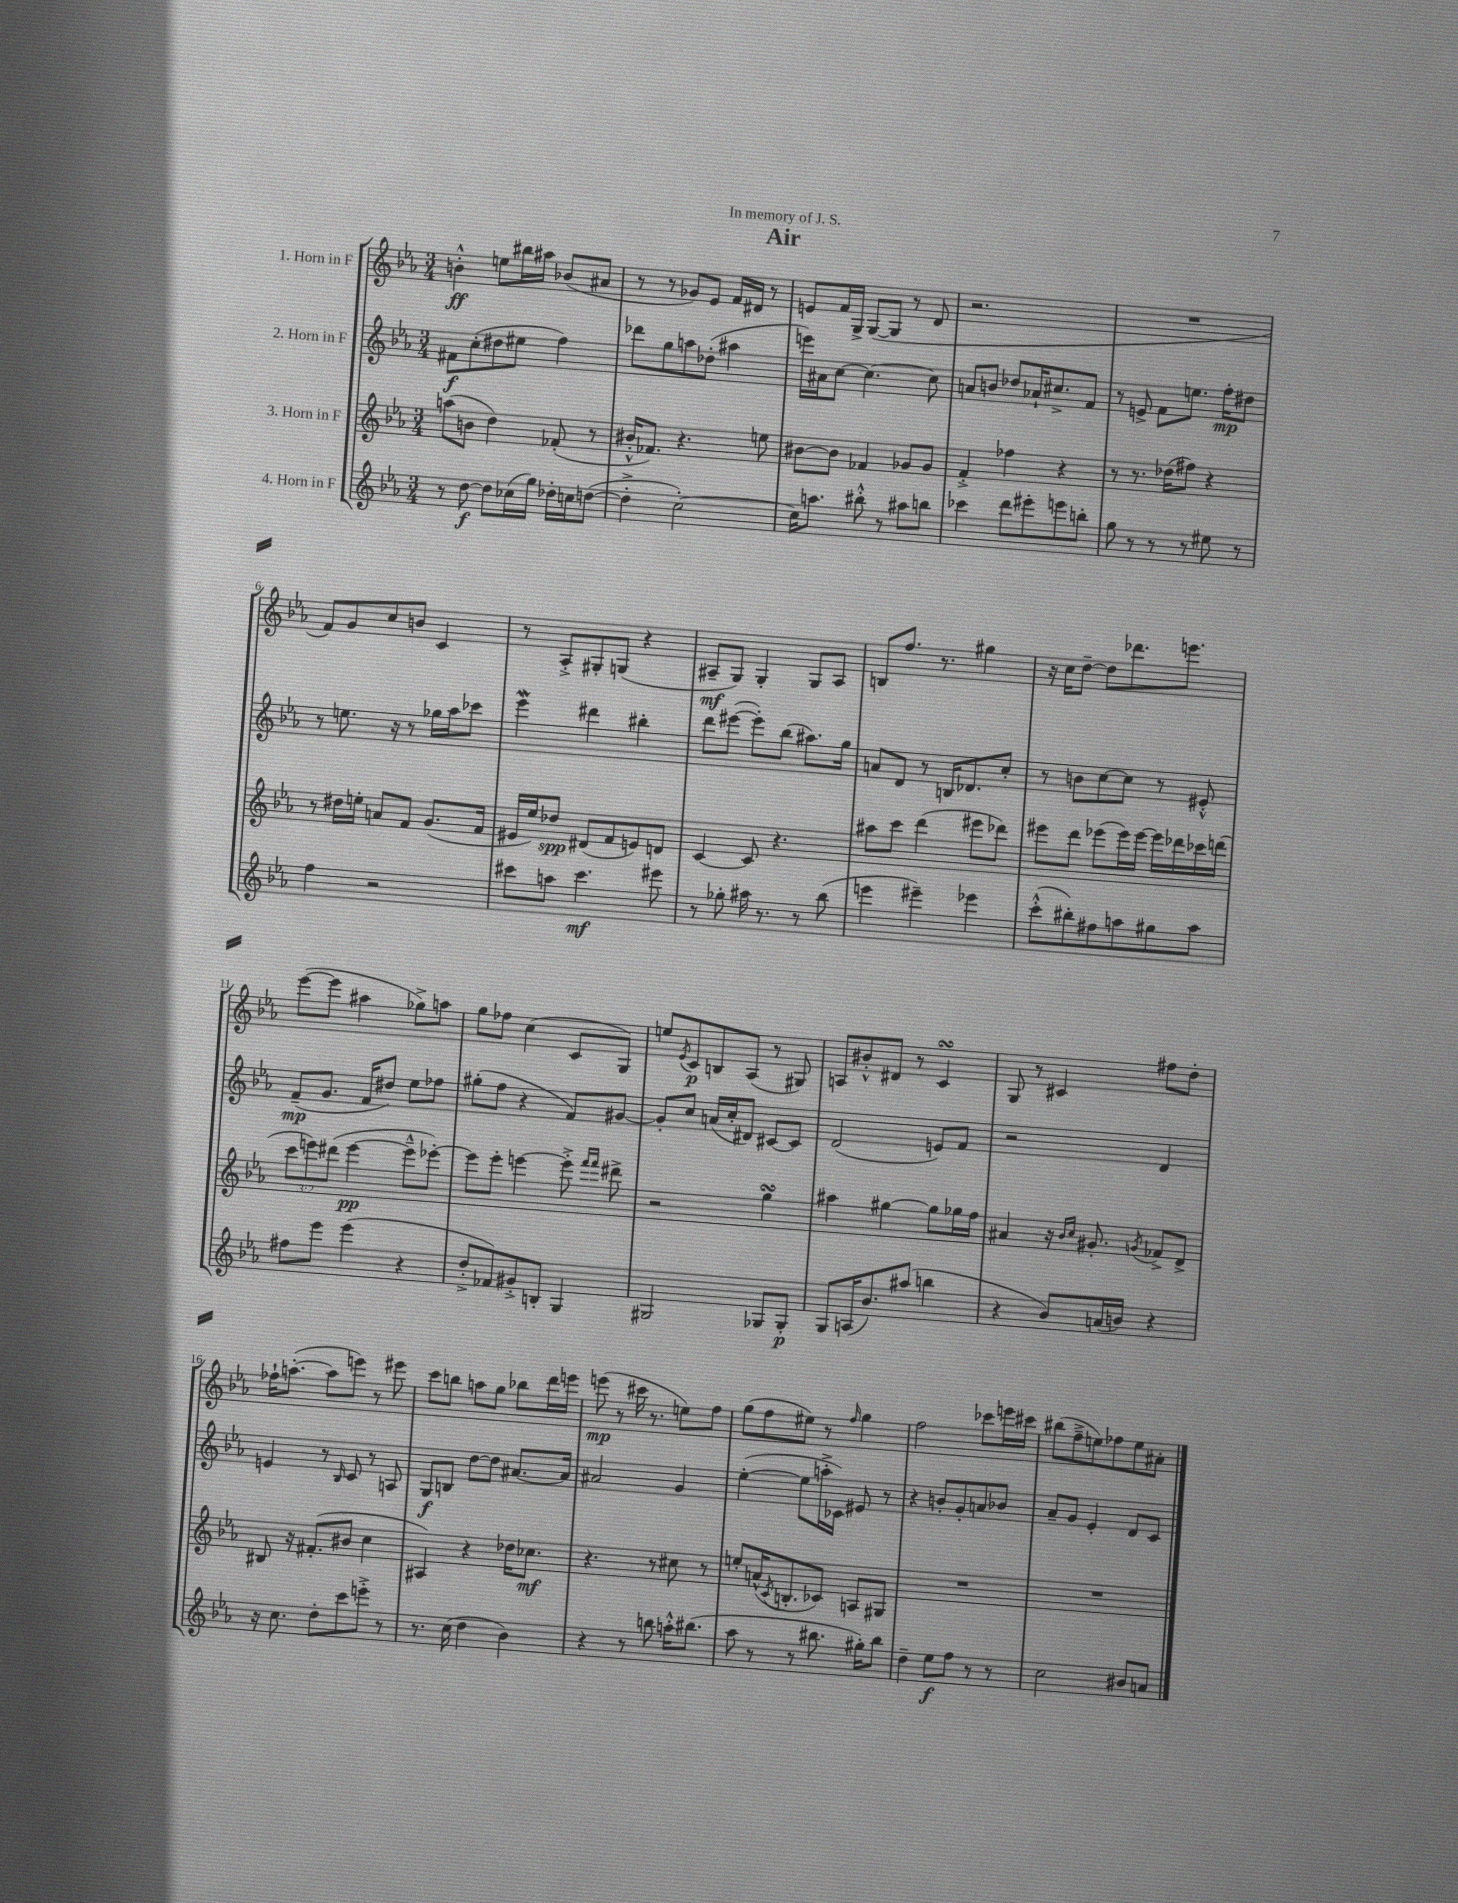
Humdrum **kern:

**kern	**dynam	**kern	**dynam	**kern	**dynam	**kern	**dynam
*part4	*part4	*part3	*part3	*part2	*part2	*part1	*part1
*staff4	*staff4	*staff3	*staff3	*staff2	*staff2	*staff1	*staff1
*I"4. Horn in F	*	*I"3. Horn in F	*	*I"2. Horn in F	*	*I"1. Horn in F	*
*clefG2	*	*clefG2	*	*clefG2	*	*clefG2	*
*k[b-e-a-]	*	*k[b-e-a-]	*	*k[b-e-a-]	*	*k[b-e-a-]	*
*M3/4	*	*M3/4	*	*M3/4	*	*M3/4	*
=1	=1	=1	=1	=1	=1	=1	=1
8r	.	(8aan\L	.	8f#X\L	f	4bn'^^\	ff
[8dd\	f	8bn\J	.	(8cc'\	.	.	.
8dd\L]	.	4dd\)	.	8dd#X\	.	8een\L	.
(16cc-X\L	.	.	.	8ee#X\J	.	16bb#X\L	.
16gg\JJ)	.	.	.	.	.	16aa#X\JJ	.
16dd-X'\LL	.	(8f-X'/	.	4ff\)	.	(8b-X/L	.
16ccn\J	.	.	.	.	.	.	.
([8ddn\J	.	8r	.	.	.	8a#X/J	.
=2	=2	=2	=2	=2	=2	=2	=2
4dd'^\]	.	16b#X'^^/KL	.	8ddd-X\L	.	8r	.
.	.	8.f-X/J)	.	.	.	.	.
.	.	.	.	8gg\	.	8r	.
[2cc'\)	.	4.r	.	8aan\	.	8g-X/L)	.
.	.	.	.	(8dd-X'\J	.	8e-/J	.
.	.	.	.	4aa#X\	.	16f/LL	.
.	.	.	.	.	.	16d#X/JJ	.
.	.	8een\	.	.	.	8r	.
=3	=3	=3	=3	=3	=3	=3	=3
16cc\KL]	.	[8b#X\L	.	16eeen\LL)	.	8en/L	.
8.aan\J	.	.	.	16a#X\J	.	.	.
.	.	8b#\J]	.	[8cc\J	.	16f/L	.
.	.	.	.	.	.	16G^/JJ	.
8bb#X'^^\	.	4f-X/	.	4.cc\_	.	([8G/L	.
8r	.	.	.	.	.	8G/J]	.
8aa#X\L	.	8g-X/L	.	.	.	8r	.
8bbn\J	.	8g-/J	.	8cc\]	.	8d/	.
=4	=4	=4	=4	=4	=4	=4	=4
4ccc-X\	.	4f'^/	.	8an/L	.	2.r	.
.	.	.	.	8bn/J	.	.	.
8ddd\L	.	4ff-X\	.	8dd-X/L	.	.	.
8eee#X'\	.	.	.	16a-X`/K	.	.	.
.	.	.	.	8.cc#X^/	.	.	.
8eeen\	.	4r	.	.	.	.	.
8bbn'\J	.	.	.	8f/J	.	.	.
=5	=5	=5	=5	=5	=5	=5	=5
8gg\	.	8r	.	8r	.	2.r	.
8r	.	8.r	.	8en^/	.	.	.
8r	.	.	.	8f\L	.	.	.
.	.	(16dd-X\KL	.	.	.	.	.
8r	.	8ff#X\J)	.	8.een\J	.	.	.
8ee#X\	.	4r	.	.	.	.	.
.	.	.	.	16ff'\KL	mp	.	.
8r	.	.	.	8dd#X\J	.	.	.
!!LO:LB:g=z
=6	=6	=6	=6	=6	=6	=6	=6
4ff\	.	8r	.	8r	.	8f/L)	.
.	.	16dd#X\LL	.	8.een\	.	8g/	.
.	.	16een'\JJ	.	.	.	.	.
2r	.	8an/L	.	.	.	8cc/	.
.	.	.	.	16r	.	.	.
.	.	8f/J	.	8r	.	8bn/J	.
.	.	(8.g/L	.	16gg-X\LL	.	4c/	.
.	.	.	.	16aa-\J	.	.	.
.	.	.	.	8ccc-X\J	.	.	.
.	.	16f/Jk	.	.	.	.	.
=7	=7	=7	=7	=7	=7	=7	=7
8ccc#X\L	.	16e#X/LL	.	4eee-w\	.	8r	.
.	.	16ee-/J)	.	.	.	.	.
8aan\J	.	8dd-X/J	spp	.	.	8A-'^/L	.
4.ccc#\	mf	(8d#X/L	.	4ddd#X\	.	8G#X'/	.
.	.	8f/	.	.	.	(8Gn/J	.
.	.	8en/)	.	4bb#X'\	.	4r	.
8eee#X\	.	8dn/J	.	.	.	.	.
=8	=8	=8	=8	=8	=8	=8	=8
8r	.	[4c/	.	8ddd\L	.	8A#X~/L	mf
8gg-X'\	.	.	.	([8eee#X\J	.	8G/J)	.
16aa#X\	.	8c/]	.	8eee#'\L])	.	4G'/	.
8.r	.	.	.	.	.	.	.
.	.	4.r	.	(8bb-\J	.	.	.
8r	.	.	.	8.aa#X\L)	.	8G/L	.
(8bb-\	.	.	.	.	.	8A#/J	.
.	.	.	.	16gg\Jk	.	.	.
=9	=9	=9	=9	=9	=9	=9	=9
4eeen\	.	8aa#X\L	.	8an/L	.	8Bn/L	.
.	.	8ccc\J	.	8d/J	.	8.ff/J	.
4eee#X~\)	.	(4ddd\	.	8r	.	.	.
.	.	.	.	.	.	8.r	.
.	.	.	.	16Bn/KL	.	.	.
.	.	.	.	8.d-X/	.	.	.
4eee-X\	.	8eee#X\L	.	.	.	4gg#X\	.
.	.	8ddd-X\J)	.	8cc'/J	.	.	.
=10	=10	=10	=10	=10	=10	=10	=10
(8ccc'^^\L	.	8eee#X\L	.	8r	.	16r	.
.	.	.	.	.	.	16cc\KL	.
8bb#X'\)	.	8ddd\J	.	8bn\L	.	[8dd~\J	.
8ff#X\	.	(8eee-X\L	.	[8cc\	.	8dd\L]	.
8aan\	.	16eee-\L)	.	8cc\J]	.	8.ddd-X\	.
.	.	[16eee-\JJ	.	.	.	.	.
8gg#X\	.	16eee-\LL]	.	8r	.	.	.
.	.	16ddd-X\	.	.	.	8.eeen\J	.
8aa\J	.	16ccc-X\	.	8e#X'^^/	.	.	.
.	.	(16dddn\JJ	.	.	.	.	.
!!LO:LB:g=z
=11	=11	=11	=11	=11	=11	=11	=11
8ff#X\L	.	12ccc\L	.	(8f~/L	mp	([8eee-\L	.
.	.	12eeen\)	.	.	.	.	.
8eee-\J	.	.	.	8.g/J	.	8eee-\J]	.
.	.	(12ddd#X\J	.	.	.	.	.
(4eee-\	.	[4eee\	pp	.	.	4aa#X\	.
.	.	.	.	16f/KL	.	.	.
.	.	.	.	8dd#X/J)	.	.	.
4r	.	8eee~^^\L]	.	8ee-\L	.	8gg-X^\L)	.
.	.	[8eee-X'\J)	.	8ff-X\J	.	8aan\J	.
=12	=12	=12	=12	=12	=12	=12	=12
8dd'^/L	.	8eee-\L]	.	(8gg#X'\L	.	8gg\L	.
8f-X/)	.	8eee-'\J	.	8ff\J	.	8ff-X\J	.
8g#X'^/	.	[4eeen\	.	4r	.	(4cc\	.
8Bn'/J	.	.	.	.	.	.	.
4G/	.	8eee'^\]	.	8f/L)	.	8c/L	.
.	.	16qqfff/LL	.	.	.	.	.
.	.	16qqfff/JJ	.	.	.	.	.
.	.	8ddd#X^\	.	[8g#X/J	.	8G/J)	.
=13	=13	=13	=13	=13	=13	=13	=13
2G#X/	.	2r	.	8g#'/L]	.	8een/L	.
.	.	.	.	.	.	8qe-/	.
.	.	.	.	8cc/J	.	8c/	p
.	.	.	.	(16an/LL	.	8Bn/	.
.	.	.	.	16cc'/J	.	.	.
.	.	.	.	8d#X/J)	.	(8A-/J	.
8G-X/L	.	4ggsSsS\	.	[8c#X/L	.	8r	.
8G-'/J	p	.	.	8c#/J]	.	8G#X/)	.
=14	=14	=14	=14	=14	=14	=14	=14
8G/L	.	4aa#X\	.	(2d/	.	8An/L	.
(16An/K	.	.	.	.	.	8b#X'^^/	.
8.b-/)	.	.	.	.	.	.	.
.	.	[4gg#X\	.	.	.	8d#X/J	.
(8aa#X/J	.	.	.	.	.	8r	.
4bbn\	.	8gg#\L]	.	8en/L)	.	4csSSS/	.
.	.	16gg-X\L	.	8f/J	.	.	.
.	.	16ff\JJ	.	.	.	.	.
=15	=15	=15	=15	=15	=15	=15	=15
4r	.	4a#X/	.	2r	.	8G/	.
.	.	.	.	.	.	8r	.
8b-/L)	.	16r	.	.	.	4c#X/	.
.	.	16qqb-/LL	.	.	.	.	.
.	.	16qqcc/JJ	.	.	.	.	.
.	.	8.g#X'/	.	.	.	.	.
(16an/L	.	.	.	.	.	.	.
16bn/JJ)	.	.	.	.	.	.	.
.	.	8qgn/	.	.	.	.	.
4r	.	8f-X^/L	.	4d/	.	8ff#X\L	.
.	.	8d^/J	.	.	.	8dd'\J	.
!!LO:LB:g=z
=16	=16	=16	=16	=16	=16	=16	=16
16r	.	8B#X/	.	4en/	.	16ff-X`\KL	.
8.cc\	.	.	.	.	.	([8.aan'\J	.
.	.	16r	.	.	.	.	.
.	.	(8.f#X'/L	.	.	.	.	.
8dd'\L	.	.	.	8r	.	8aa\L]	.
.	.	.	.	16qqB-/	.	.	.
8ccc\	.	8b#X/J	.	8c/	.	8eeen\J)	.
8eeen'^\J	.	4cc\	.	8r	.	8r	.
8r	.	.	.	8An/	.	8eee#X\	.
=17	=17	=17	=17	=17	=17	=17	=17
8.r	.	4A#X/)	.	8G/L	f	8ccc\L	.
.	.	.	.	8Bn/J	.	8bbn\J	.
(16cc\	.	.	.	.	.	.	.
4dd\	.	4r	.	[8dd\L	.	8aan\L	.
.	.	.	.	8dd\J]	.	8gg\J	.
4b-\)	.	16dd-X\KL	.	[8.a#X/L	.	8bb-X\L	.
.	.	8.cc-X\J	mf	.	.	.	.
.	.	.	.	.	.	16ddd\L	.
.	.	.	.	16a#/Jk]	.	16eeen\JJ	.
=18	=18	=18	=18	=18	=18	=18	=18
4r	.	4.r	.	2a#X/	.	(8eeen\	mp
.	.	.	.	.	.	8r	.
8r	.	.	.	.	.	16ccc#X\	.
.	.	.	.	.	.	8.r	.
8bbn\	.	8r	.	.	.	.	.
16aan'^^\KL	.	8cc#X\	.	4g/	.	8een\L)	.
(8.bb#X\J	.	.	.	.	.	.	.
.	.	8r	.	.	.	8ff\J	.
=19	=19	=19	=19	=19	=19	=19	=19
8aa-\	.	8een'/L	.	([4ee-'\	.	(8gg\L	.
8r	.	(16an^^/K	.	.	.	8ff\	.
.	.	8qc/	.	.	.	.	.
.	.	8.Bn'/	.	.	.	.	.
8r	.	.	.	8ee-\L]	.	8ee#X\J)	.
8.bb#X\	.	8c-X/J)	.	16aan'^\L	.	8r	.
.	.	.	.	16c-X\JJ)	.	.	.
.	.	.	.	.	.	16qqff/	.
.	.	8An/L	.	8e#X/	.	4gg\	.
16gg#X'\KL)	.	.	.	.	.	.	.
8bb#\J	.	8G#X/J	.	8r	.	.	.
=20	=20	=20	=20	=20	=20	=20	=20
4dd~\	.	2.r	.	4r	.	2ff\	.
8ee-\L	f	.	.	8bn'/L	.	.	.
8ff\J	.	.	.	8g'/	.	.	.
8r	.	.	.	8an/	.	8ccc-X\L	.
8r	.	.	.	8b-X/J	.	16eeen\L	.
.	.	.	.	.	.	16ccc#X\JJ	.
=21	=21	=21	=21	=21	=21	=21	=21
2cc\	.	2.r	.	8a-~/L	.	(8bb#X\L	.
.	.	.	.	8g/J	.	8ff~^\	.
.	.	.	.	4e-'/	.	8een\)	.
.	.	.	.	.	.	8ff-X\	.
8b#X/L	.	.	.	8d/L	.	8ee\	.
8an/J	.	.	.	8c/J	.	8a#X'\J	.
==	==	==	==	==	==	==	==
*-	*-	*-	*-	*-	*-	*-	*-
